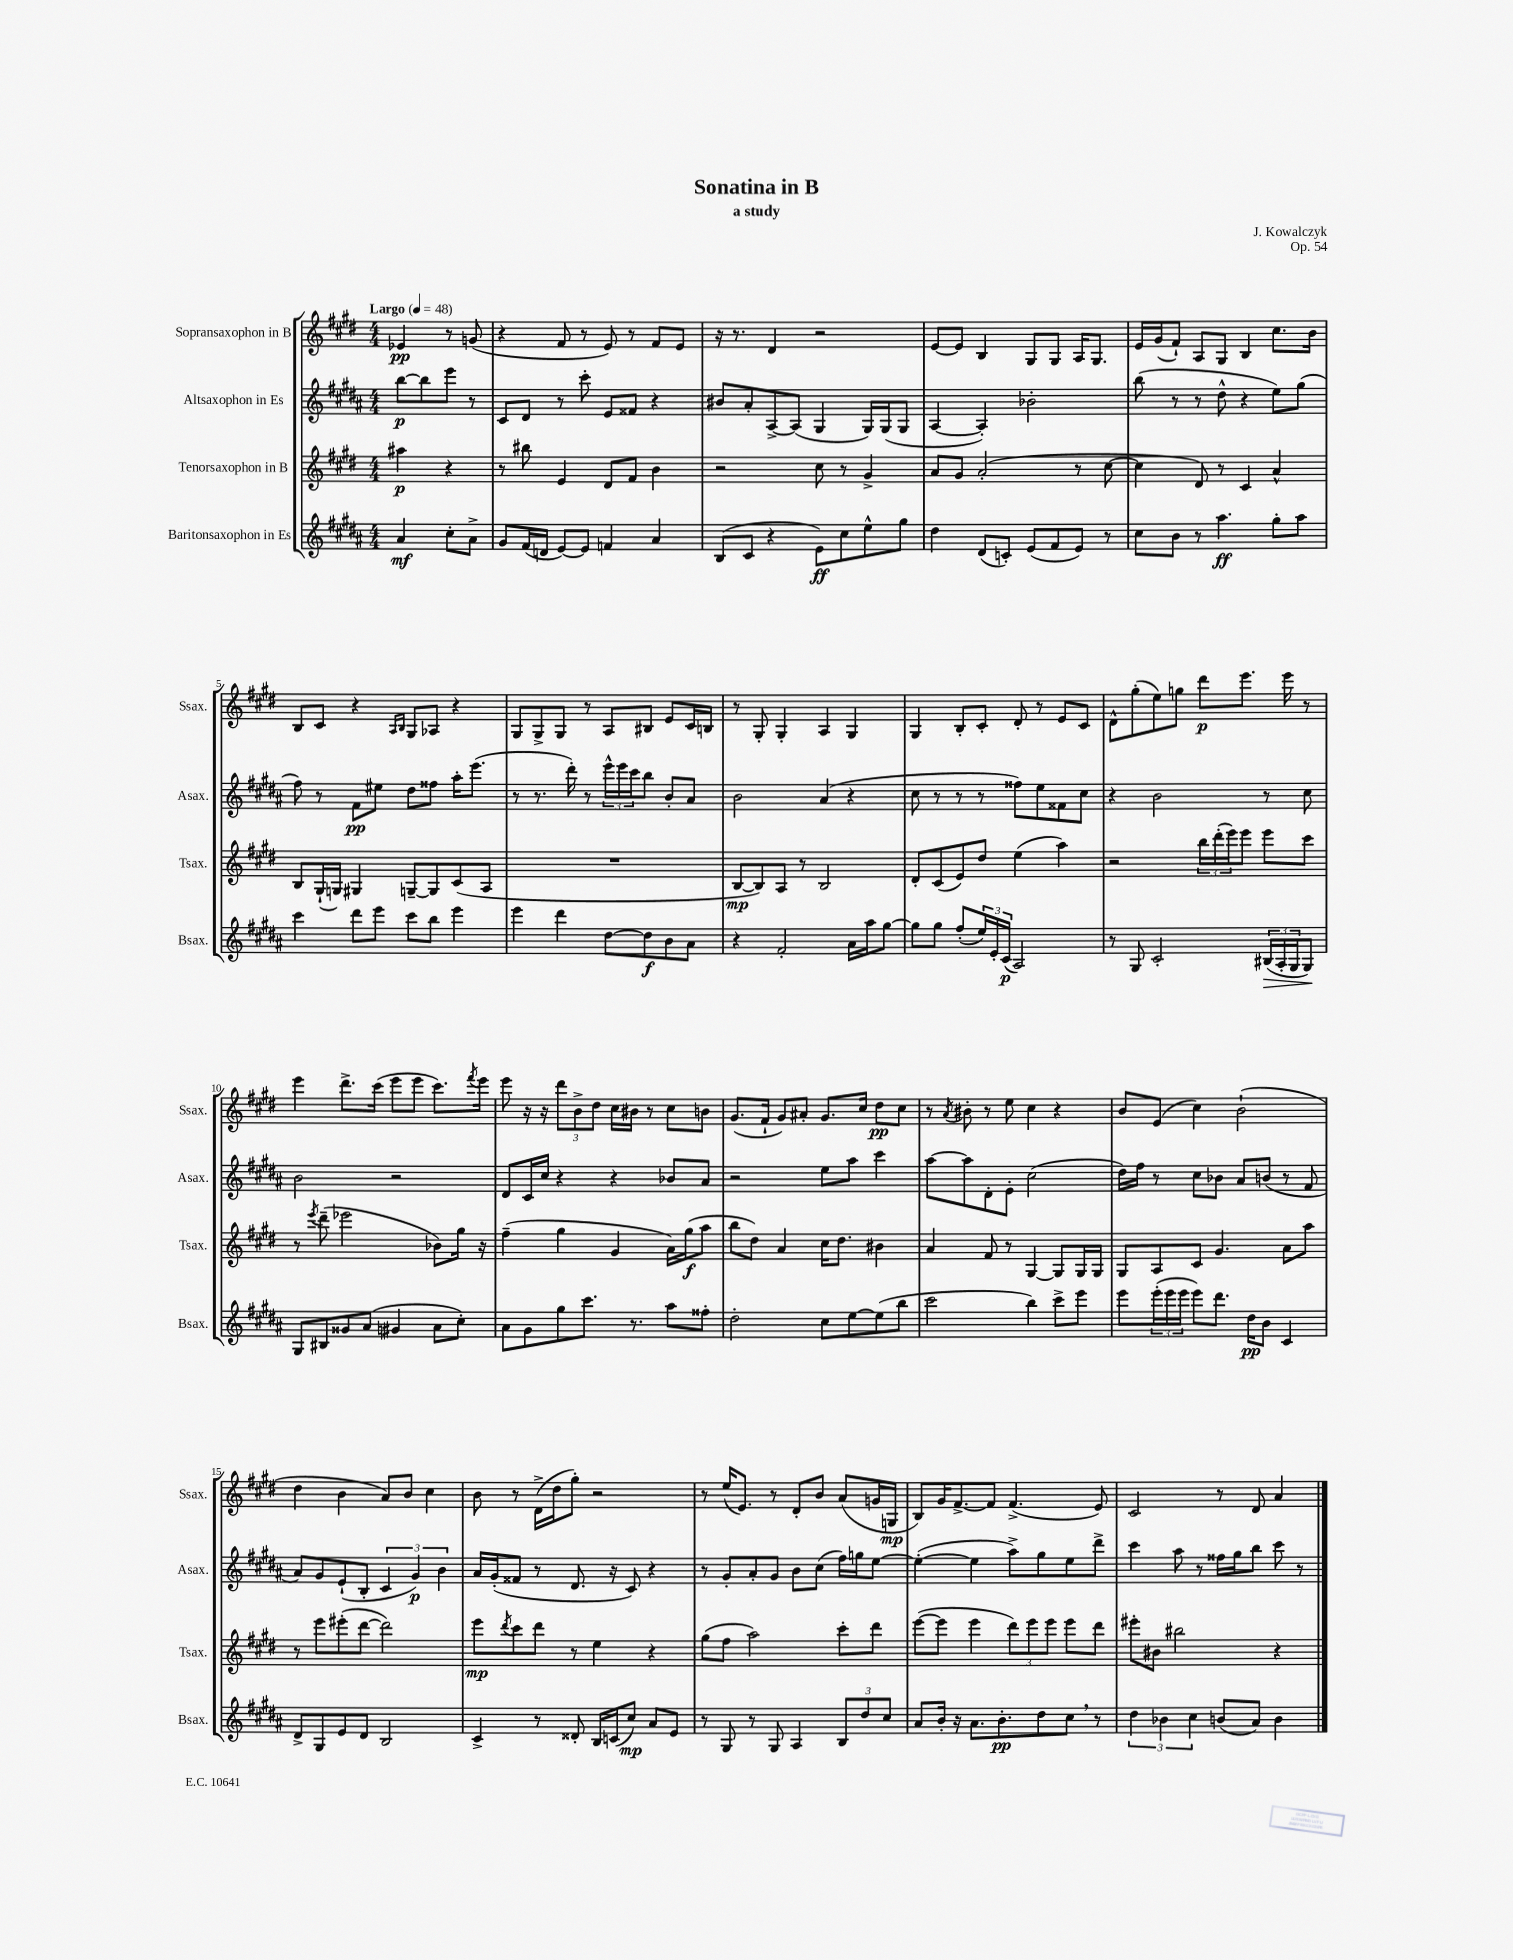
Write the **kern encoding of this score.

**kern	**dynam	**kern	**dynam	**kern	**dynam	**kern	**dynam
*part4	*part4	*part3	*part3	*part2	*part2	*part1	*part1
*staff4	*staff4	*staff3	*staff3	*staff2	*staff2	*staff1	*staff1
*I"Baritonsaxophon in Es	*	*I"Tenorsaxophon in B	*	*I"Altsaxophon in Es	*	*I"Sopransaxophon in B	*
*I'Bsax.	*	*I'Tsax.	*	*I'Asax.	*	*I'Ssax.	*
*clefG2	*	*clefG2	*	*clefG2	*	*clefG2	*
*k[f#c#g#d#a#]	*	*k[f#c#g#d#]	*	*k[f#c#g#d#a#]	*	*k[f#c#g#d#]	*
*M4/4	*	*M4/4	*	*M4/4	*	*M4/4	*
*MM48	*	*MM48	*	*MM48	*	*MM48	*
=	=	=	=	=	=	=	=
!	!	!	!	!	!	!LO:TX:a:B:t=Largo	!
4a#/	mf	4aa#X\	p	[8bb\L	p	4e-X/	pp
.	.	.	.	8bb\]	.	.	.
8cc#'\L	.	4r	.	8eee\J	.	8r	.
8a#^\J	.	.	.	8r	.	(8gn/	.
=1	=1	=1	=1	=1	=1	=1	=1
8g#/L	.	8r	.	8c#/L	.	4r	.
(16f#/L	.	8bb#X\	.	8d#/J	.	.	.
16dn/JJ	.	.	.	.	.	.	.
[8e/L)	.	4e/	.	8r	.	8f#/	.
8e/J]	.	.	.	8ccc#'\	.	8r	.
4fn/	.	8d#/L	.	8e/L	.	8e/)	.
.	.	8f#/J	.	8f##X/J	.	8r	.
4a#/	.	4b\	.	4r	.	8f#/L	.
.	.	.	.	.	.	8e/J	.
=2	=2	=2	=2	=2	=2	=2	=2
(8B/L	.	2r	.	8b#X/L	.	16r	.
.	.	.	.	.	.	8.r	.
8c#/J	.	.	.	8a#'/	.	.	.
4r	.	.	.	[8A#^/	.	4d#/	.
.	.	.	.	(8A#/J]	.	.	.
8e\L)	ff	8cc#\	.	4G#/	.	2r	.
8cc#\	.	8r	.	.	.	.	.
8ee^^\	.	4g#^/	.	16G#/LL)	.	.	.
.	.	.	.	(16G#/J	.	.	.
8gg#\J	.	.	.	8G#/J	.	.	.
=3	=3	=3	=3	=3	=3	=3	=3
4dd#\	.	8a/L	.	[4A#/	.	[8e/L	.
.	.	8g#/J	.	.	.	8e/J]	.
(8d#/L	.	(2a'/	.	4A#'/])	.	4B/	.
8cn'/J)	.	.	.	.	.	.	.
(8e/L	.	.	.	2b-X'\	.	8G#/L	.
8f#/	.	.	.	.	.	8G#/J	.
8e/J)	.	8r	.	.	.	16A/KL	.
.	.	.	.	.	.	8.G#/J	.
8r	.	[8cc#\	.	.	.	.	.
=4	=4	=4	=4	=4	=4	=4	=4
8cc#\L	.	4cc#\]	.	(8bb\	.	16e/LL	.
.	.	.	.	.	.	(16g#/J	.
8b\J	.	.	.	8r	.	8f#`/J)	.
8r	.	8d#/)	.	8r	.	8A/L	.
4.aa#\	ff	8r	.	8dd#^^\	.	8G#/J	.
.	.	4c#/	.	4r	.	4B/	.
8gg#'\L	.	4a^^/	.	8ee\L)	.	8.cc#\L	.
8aa#\J	.	.	.	(8gg#\J	.	.	.
.	.	.	.	.	.	16b\Jk	.
!!LO:LB:g=z
=5	=5	=5	=5	=5	=5	=5	=5
4ccc#\	.	8B/L	.	8ff#\)	.	8B/L	.
.	.	(16G#`/L	.	8r	.	8c#/J	.
.	.	16Gn/JJ)	.	.	.	.	.
8ddd#\L	.	4G#X/	.	8f#\L	pp	4r	.
8eee\J	.	.	.	8ee#X\J	.	.	.
.	.	.	.	.	.	16qqA/LL	.
.	.	.	.	.	.	16qqB/JJ	.
8ccc#\L	.	[8Gn~/L	.	8dd#\L	.	8G#/L	.
8bb\J	.	8G/]	.	8ff##X\J	.	8A-X/J	.
4eee\	.	(8c#/	.	16aa#'\KL	.	4r	.
.	.	.	.	(8.eee\J	.	.	.
.	.	8A/J	.	.	.	.	.
=6	=6	=6	=6	=6	=6	=6	=6
4eee\	.	1r	.	8r	.	8G#/L	.
.	.	.	.	8.r	.	8G#^/	.
4ddd#\	.	.	.	.	.	8G#/J	.
.	.	.	.	16ddd#'\)	.	.	.
.	.	.	.	8r	.	8r	.
[8dd#\L	.	.	.	24eee^^\LL	.	8A/L	.
.	.	.	.	24eee\	.	.	.
.	.	.	.	24ccc#\J	.	.	.
8dd#\]	f	.	.	8bb\J	.	8B#X/J	.
8b\	.	.	.	8b'/L	.	8e/L	.
8a#\J	.	.	.	8a#/J	.	16c#/L	.
.	.	.	.	.	.	16Bn/JJ	.
=7	=7	=7	=7	=7	=7	=7	=7
4r	.	[8B/L	mp	2b\	.	8r	.
.	.	8B/])	.	.	.	8G#'/	.
2f#'/	.	8A/J	.	.	.	4G#'/	.
.	.	8r	.	.	.	.	.
.	.	2B/	.	(4a#/	.	4A/	.
16a#\LL	.	.	.	4r	.	4G#/	.
16aa#\J	.	.	.	.	.	.	.
[8gg#\J	.	.	.	.	.	.	.
=8	=8	=8	=8	=8	=8	=8	=8
8gg#\L]	.	8d#'/L	.	8cc#\	.	4G#/	.
8gg#\J	.	(8c#/	.	8r	.	.	.
(8ff#'/L	.	8e/)	.	8r	.	8B'/L	.
24ee/L)	.	8dd#/J	.	8r	.	8c#'/J	.
24e'/	.	.	.	.	.	.	.
(24c#/JJ	p	.	.	.	.	.	.
2A#/)	.	(4ee\	.	8ff##X\L)	.	8d#'/	.
.	.	.	.	8ee\	.	8r	.
.	.	4aa\)	.	8f##X\	.	8e/L	.
.	.	.	.	8cc#\J	.	8c#/J	.
=9	=9	=9	=9	=9	=9	=9	=9
8r	.	2r	.	4r	.	8d#^^\L	.
8G#/	.	.	.	.	.	(8gg#'\	.
2c#'/	.	.	.	2b\	.	8ee\)	.
.	.	.	.	.	.	8ggn\J	.
.	.	24bb\LL	.	.	.	8ddd#\L	p
.	.	(24ddd#'\	.	.	.	.	.
.	.	24eee\J)	.	.	.	.	.
.	.	8eee\J	.	.	.	8.eee\J	.
!	!LO:HP:b	!	!	!	!	!	!
(24B#X/LL	>	8eee\L	.	8r	.	.	.
24A#'/	.	.	.	.	.	.	.
.	.	.	.	.	.	16eee\	.
24G#/J	.	.	.	.	.	.	.
8G#/J)	.	8ccc#\J	.	8cc#\	.	8r	.
.	]	.	.	.	.	.	.
!!LO:LB:g=z
=10	=10	=10	=10	=10	=10	=10	=10
8G#/L	.	8r	.	2b\	.	4eee\	.
.	.	8qeee/	.	.	.	.	.
8B#X/	.	(8ddd#~\	.	.	.	.	.
8g##X/	.	2eee-X\	.	.	.	8.ddd#^\L	.
(8a#/J	.	.	.	.	.	.	.
.	.	.	.	.	.	(16ccc#\Jk	.
4g#X/	.	.	.	2r	.	8eee\L	.
.	.	.	.	.	.	8eee\J	.
8a#\L	.	8b-X\L)	.	.	.	8.ccc#\L)	.
8cc#'\J)	.	16gg#\Jk	.	.	.	.	.
.	.	.	.	.	.	8qfff#/	.
.	.	16r	.	.	.	16eee\Jk	.
=11	=11	=11	=11	=11	=11	=11	=11
8a#\L	.	(4ff#~\	.	8d#/L	.	8eee\	.
8g#\	.	.	.	16c#/L	.	16r	.
.	.	.	.	16cc#/JJ	.	16r	.
8gg#\	.	4gg#\	.	4r	.	12ddd#\L	.
.	.	.	.	.	.	12b^\	.
8.ccc#\J	.	.	.	.	.	.	.
.	.	.	.	.	.	12dd#\J	.
.	.	4g#/	.	4r	.	16cc#\LL	.
8.r	.	.	.	.	.	16b#X\JJ	.
.	.	.	.	.	.	8r	.
8aa#\L	.	16a\LL)	.	8b-X/L	.	8cc#\L	.
.	.	(16gg#\J	f	.	.	.	.
8ff##X'\J	.	8aa\J	.	8a#/J	.	8bn\J	.
=12	=12	=12	=12	=12	=12	=12	=12
2dd#'\	.	8bb\L	.	2r	.	(8.g#/L	.
.	.	8dd#\J)	.	.	.	.	.
.	.	.	.	.	.	16f#`/Jk	.
.	.	4a/	.	.	.	8g#/L)	.
.	.	.	.	.	.	8a#X'/J	.
8cc#\L	.	16cc#\KL	.	8ee\L	.	8.g#/L	.
.	.	8.dd#\J	.	.	.	.	.
[8ee\	.	.	.	8aa#\J	.	.	.
.	.	.	.	.	.	16cc#/Jk	.
(8ee\]	.	4b#X\	.	4ccc#\	.	8dd#\L	pp
8bb\J	.	.	.	.	.	8cc#\J	.
=13	=13	=13	=13	=13	=13	=13	=13
2ccc#\	.	4a/	.	[8aa#\L	.	8r	.
.	.	.	.	.	.	8qa/	.
.	.	.	.	8aa#\]	.	8b#X'\	.
.	.	8f#/	.	8d#'\	.	8r	.
.	.	8r	.	8e'\J	.	8ee\	.
4bb\)	.	[4G#/	.	(2cc#\	.	4cc#\	.
8ccc#^\L	.	8G#/L]	.	.	.	4r	.
8eee\J	.	16G#/L	.	.	.	.	.
.	.	16G#/JJ	.	.	.	.	.
=14	=14	=14	=14	=14	=14	=14	=14
8eee\L	.	8G#/L	.	16dd#\LL)	.	8b/L	.
.	.	.	.	16ff#\JJ	.	.	.
(24eee'\L	.	8A/	.	8r	.	(8e/J	.
24eee\	.	.	.	.	.	.	.
24eee\JJ	.	.	.	.	.	.	.
8eee\L)	.	8c#/J	.	8cc#\L	.	4cc#\)	.
8.ddd#\J	.	4.g#/	.	8b-X\J	.	.	.
.	.	.	.	8a#/L	.	(2b`\	.
16dd#\KL	pp	.	.	.	.	.	.
8b\J	.	.	.	(8bn/J	.	.	.
4c#/	.	8a\L	.	8r	.	.	.
.	.	8aa\J	.	8f#/	.	.	.
!!LO:LB:g=z
=15	=15	=15	=15	=15	=15	=15	=15
8d#^/L	.	8r	.	8a#/L)	.	4dd#\	.
8G#/	.	8eee\L	.	8g#/	.	.	.
8e/	.	(8eee#X'\	.	(8e`/	.	4b\	.
8d#/J	.	[8ddd#\J	.	8B'/J	.	.	.
2B/	.	2ddd#\])	.	6c#/	.	8a/L)	.
.	.	.	.	.	.	8b/J	.
.	.	.	.	6g#/)	p	.	.
.	.	.	.	.	.	4cc#\	.
.	.	.	.	6b\	.	.	.
=16	=16	=16	=16	=16	=16	=16	=16
4c#^/	.	8eee\L	mp	16a#/LL	.	8b\	.
.	.	.	.	(16g#'/J	.	.	.
.	.	8qddd#/	.	.	.	.	.
.	.	8ccc#\	.	8f##X/J	.	8r	.
8r	.	8ddd#\J	.	8r	.	(16d#^\LL	.
.	.	.	.	.	.	16dd#\J	.
8d##X'/	.	8r	.	8.d#/	.	8gg#'\J)	.
16B/LL	.	4ee\	.	.	.	2r	.
(16cn/J	.	.	.	16r	.	.	.
8cc#/J)	mp	.	.	8c#/)	.	.	.
8a#/L	.	4r	.	4r	.	.	.
8e/J	.	.	.	.	.	.	.
=17	=17	=17	=17	=17	=17	=17	=17
8r	.	(8gg#\L	.	8r	.	8r	.
8G#/	.	8ff#\J	.	8g#'/L	.	(16ee/KL	.
.	.	.	.	.	.	8.e/J)	.
8r	.	2aa\)	.	8a#'/	.	.	.
8G#/	.	.	.	8g#/J	.	8r	.
4A#/	.	.	.	8b\L	.	8d#'/L	.
.	.	.	.	(8cc#\J	.	8b/J	.
12B/L	.	8ccc#'\L	.	16ff#\LL)	.	(8a/L	.
.	.	.	.	16ggn\J	.	.	.
12dd#/	.	.	.	.	.	.	.
.	.	8ddd#\J	.	[8ee\J	.	16gn/L	.
12cc#/J	.	.	.	.	.	.	.
.	.	.	.	.	.	16Gn/JJ	mp
=18	=18	=18	=18	=18	=18	=18	=18
8a#/L	.	([8eee\L	.	(4ee'\_	.	8B/L)	.
16b'/Jk	.	8eee\J]	.	.	.	16g#/K	.
16r	.	.	.	.	.	[8.f#^/	.
8.a#\L	.	4eee\	.	4ee\]	.	.	.
.	.	.	.	.	.	8f#/J]	.
8.b'\	pp	.	.	.	.	.	.
.	.	12ddd#\L)	.	8aa#^\L)	.	(4.f#^/	.
.	.	12eee\	.	.	.	.	.
8dd#\	.	.	.	8gg#\	.	.	.
.	.	12eee\J	.	.	.	.	.
8cc#,\J	.	8eee\L	.	8ee\	.	.	.
8r	.	8ddd#\J	.	8ddd#^\J	.	8e/)	.
=19	=19	=19	=19	=19	=19	=19	=19
6dd#\	.	8eee#X'\L	.	4ccc#\	.	2c#/	.
.	.	8b#X\J	.	.	.	.	.
6b-X\	.	.	.	.	.	.	.
.	.	2bb#X\	.	8aa#\	.	.	.
6cc#\	.	.	.	.	.	.	.
.	.	.	.	8r	.	.	.
(8bn/L	.	.	.	16ff##X\LL	.	8r	.
.	.	.	.	16gg#\J	.	.	.
8a#/J)	.	.	.	8bb\J	.	8d#/	.
4b\	.	4r	.	8ccc#\	.	4a/	.
.	.	.	.	8r	.	.	.
==	==	==	==	==	==	==	==
*-	*-	*-	*-	*-	*-	*-	*-
